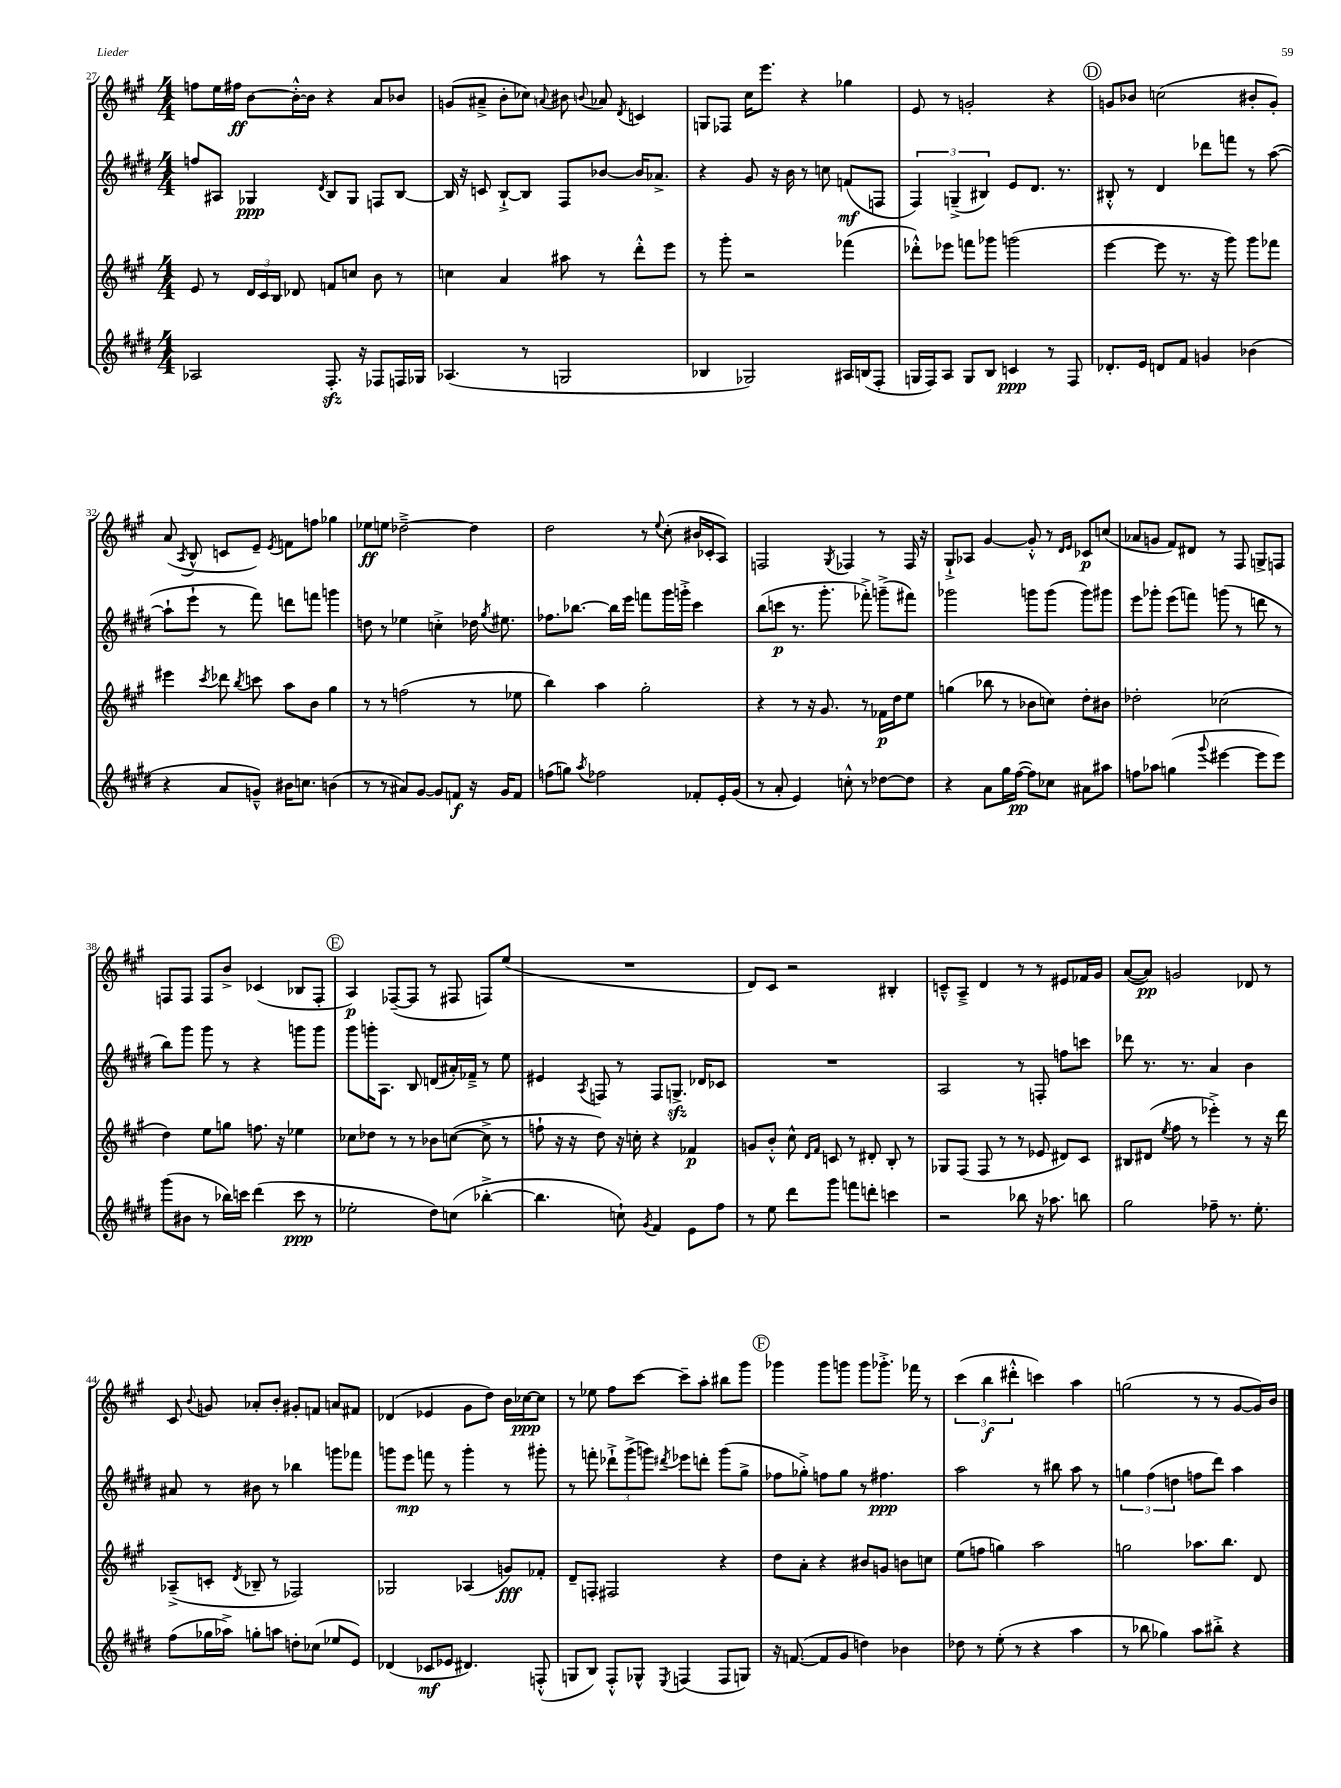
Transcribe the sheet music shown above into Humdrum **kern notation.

**kern	**dynam	**kern	**dynam	**kern	**dynam	**kern	**dynam
*part4	*part4	*part3	*part3	*part2	*part2	*part1	*part1
*staff4	*staff4	*staff3	*staff3	*staff2	*staff2	*staff1	*staff1
*clefG2	*	*clefG2	*	*clefG2	*	*clefG2	*
*k[f#c#g#d#]	*	*k[f#c#g#]	*	*k[f#c#g#d#]	*	*k[f#c#g#]	*
*M4/4	*	*M4/4	*	*M4/4	*	*M4/4	*
=27	=27	=27	=27	=27	=27	=27	=27
2A-X/	.	8e/	.	8ffn/L	.	8ffn\L	.
.	.	8r	.	8A#X/J	.	16ee\L	.
.	.	.	.	.	.	16ff#X\JJ	ff
.	.	24d/LL	.	4G-X/	ppp	[8b\L	.
.	.	24c#/	.	.	.	.	.
.	.	24B/JJ	.	.	.	.	.
.	.	8d-X/	.	.	.	16b'^^\L_	.
.	.	.	.	.	.	16b\JJ]	.
.	.	.	.	8qd#/	.	.	.
8.F#zz'/	.	8fn/L	.	8B/L	.	4r	.
.	.	8ccn/J	.	8G-/J	.	.	.
16r	.	.	.	.	.	.	.
8F-X/L	.	8b\	.	8Fn/L	.	8a/L	.
16Fn/L	.	8r	.	[8B/J	.	8b-X/J	.
16G-X/JJ	.	.	.	.	.	.	.
=28	=28	=28	=28	=28	=28	=28	=28
(4.A-X/	.	4ccn\	.	16B/]	.	(8gn/L	.
.	.	.	.	16r	.	.	.
.	.	.	.	8cn/	.	8a#X~^/J	.
.	.	4a/	.	[8B`^/L	.	8b'\L	.
8r	.	.	.	8B/J]	.	8cc-X\J)	.
.	.	.	.	.	.	8qqan/	.
2Gn/	.	8aa#X\	.	8F#/L	.	8b#X\	.
.	.	.	.	.	.	8qqbn/	.
.	.	8r	.	[8b-X/J	.	8a-X/	.
.	.	.	.	.	.	8qd/	.
.	.	8ddd'^^\L	.	16b-/KL]	.	4cn/	.
.	.	.	.	8.a-X^/J	.	.	.
.	.	8eee\J	.	.	.	.	.
=29	=29	=29	=29	=29	=29	=29	=29
4B-X/	.	8r	.	4r	.	8Gn/L	.
.	.	8ggg#'\	.	.	.	8F-X/J	.
2G-X/)	.	2r	.	8g#/	.	16cc#\KL	.
.	.	.	.	.	.	8.eee\J	.
.	.	.	.	16r	.	.	.
.	.	.	.	16b\	.	.	.
.	.	.	.	8r	.	4r	.
.	.	.	.	8ccn\	.	.	.
16A#X/LL	.	(4fff-X\	.	(8fn/L	mf	4gg-X\	.
(16Bn/J	.	.	.	.	.	.	.
8F#'/J	.	.	.	8Fn/J	.	.	.
=30	=30	=30	=30	=30	=30	=30	=30
16Gn/LL	.	8ddd-X'^^\L)	.	6F#/)	.	8e/	.
16F#/J)	.	.	.	.	.	.	.
8A/J	.	8eee-X\J	.	.	.	8r	.
.	.	.	.	(6Gn~^/	.	.	.
8G/L	.	8fffn\L	.	.	.	2gn'/	.
.	.	.	.	6B#X/)	.	.	.
8B/J	.	8ggg-X\J	.	.	.	.	.
4cn/	ppp	(2gggn\	.	8e/L	.	.	.
.	.	.	.	8.d#/J	.	.	.
8r	.	.	.	.	.	4r	.
.	.	.	.	8.r	.	.	.
8F#/	.	.	.	.	.	.	.
!!LO:REH:place=s1:t=D
=31	=31	=31	=31	=31	=31	=31	=31
8.d-X'/L	.	[4eee\	.	8B#X'^^/	.	8gn/L	.
.	.	.	.	8r	.	8b-X/J	.
16e/Jk	.	.	.	.	.	.	.
8dn/L	.	8eee\]	.	4d#/	.	(2ccn\	.
8f#/J	.	8.r	.	.	.	.	.
4gn/	.	.	.	8ddd-X\L	.	.	.
.	.	16r	.	.	.	.	.
.	.	8ggg#\)	.	8fffn\J	.	.	.
(4b-X\	.	8ggg#\L	.	8r	.	8b#X'/L	.
.	.	8fff-X\J	.	([8aa\	.	8g'/J)	.
!!LO:LB:g=z
=32	=32	=32	=32	=32	=32	=32	=32
4r	.	4eee#X\	.	8aa`\L]	.	(8a/	.
.	.	.	.	.	.	8qA/	.
.	.	.	.	8eee`\J	.	8B^^/	.
.	.	8qccc#/	.	.	.	.	.
8a/L	.	8ddd-X\	.	8r	.	8cn/L	.
.	.	8qbb/	.	.	.	.	.
8gn~^^/J)	.	8cccn\	.	8fff#\)	.	8e~/J)	.
.	.	.	.	.	.	8qe/	.
16b#X\KL	.	8aa\L	.	8dddn\L	.	8fn\L	.
8.ccn\J	.	.	.	.	.	.	.
.	.	8b\J	.	8fffn\J	.	8ffn\J	.
(4bn\	.	4gg#\	.	4gggn\	.	4gg-X\	.
=33	=33	=33	=33	=33	=33	=33	=33
8r	.	8r	.	8ddn\	.	8ee-X\L	ff
8r	.	8r	.	8r	.	8een\J	.
8a#X/L)	.	(2ffn\	.	4ee-X\	.	[2dd-X~^\	.
[8g#/J	.	.	.	.	.	.	.
8g#/L]	.	.	.	4ccn'^\	.	.	.
8fn/J	f	.	.	.	.	.	.
16r	.	8r	.	16dd-X\	.	4dd-\]	.
.	.	.	.	8qgg#/	.	.	.
16g#/KL	.	.	.	8.ee#X\	.	.	.
8f/J	.	8ee-X\	.	.	.	.	.
=34	=34	=34	=34	=34	=34	=34	=34
(8ffn\L	.	4bb\)	.	8.ff-X\L	.	2dd\	.
8ggn\J)	.	.	.	.	.	.	.
.	.	.	.	[8.bb-X\J	.	.	.
8qaa/	.	.	.	.	.	.	.
2ff-X\	.	4aa\	.	.	.	.	.
.	.	.	.	16bb-\LL]	.	.	.
.	.	.	.	16eee\JJ	.	.	.
.	.	2gg#'\	.	8fffn\L	.	8r	.
.	.	.	.	.	.	8qqee/	.
.	.	.	.	16ggg#\L	.	(8cc#'\	.
.	.	.	.	16gggn'^\JJ	.	.	.
8f-X'/L	.	.	.	4ccc#\	.	16b#X/LL	.
.	.	.	.	.	.	16c-X'/J	.
16e'/L	.	.	.	.	.	8A/J)	.
(16g#/JJ	.	.	.	.	.	.	.
=35	=35	=35	=35	=35	=35	=35	=35
8r	.	4r	.	(8bb\L	.	2Fn/	.
8a'/	.	.	.	8cccn\J	p	.	.
4e/)	.	8r	.	8.r	.	.	.
.	.	16r	.	.	.	.	.
.	.	8.g#/	.	8.ggg#'\	.	.	.
.	.	.	.	.	.	8qG#/	.
8ccn'^^\	.	.	.	.	.	4F-X/	.
8r	.	8r	.	8fff-X'^\)	.	.	.
[8dd-X\L	.	16f-X\LL	p	(8gggn~^\L	.	8r	.
.	.	16dd\J	.	.	.	.	.
8dd-\J]	.	8ee\J	.	8fff#X\J)	.	16F-/	.
.	.	.	.	.	.	16r	.
=36	=36	=36	=36	=36	=36	=36	=36
4r	.	(4ggn\	.	2ggg-X\	.	8G#`^/L	.
.	.	.	.	.	.	8A-X/J	.
8a\L	.	8bb-X\	.	.	.	[4g#/	.
16gg#\L	.	8r	.	.	.	.	.
([16ff#\JJ	pp	.	.	.	.	.	.
8ff#\L])	.	8b-X\L	.	8gggn\L	.	8g#'^^/]	.
8cc-X\J	.	8ccn\J)	.	(8ggg\J	.	8r	.
.	.	.	.	.	.	16qqd/LL	.
.	.	.	.	.	.	16qqe/JJ	.
8a#X\L	.	8dd'\L	.	8ggg\L)	.	8c-X/L	p
8aa#X\J	.	8b#X\J	.	8ggg#X\J	.	(8ccn/J	.
=37	=37	=37	=37	=37	=37	=37	=37
8ffn\L	.	2dd-X'\	.	8eee\L	.	8a-X/L	.
8aa-X\J	.	.	.	8ggg-X'\J	.	8gn/J	.
(4ggn\	.	.	.	(8eee\L	.	8f#/L)	.
.	.	.	.	8fffn\J)	.	8d#X/J	.
8qqggg#/	.	.	.	.	.	.	.
[4eee#X\	.	(2cc-X\	.	(8gggn\	.	8r	.
.	.	.	.	8r	.	8F#/	.
8eee#\L]	.	.	.	8dddn\	.	8Gn^/L	.
8eee#\J)	.	.	.	8r	.	8Fn/J	.
!!LO:LB:g=z
=38	=38	=38	=38	=38	=38	=38	=38
(8ggg#\L	.	4dd\)	.	8bb\L)	.	8Fn/L	.
8b#X\J	.	.	.	8ggg#\J	.	8F/J	.
8r	.	8ee\L	.	8ggg#\	.	8F/L	.
16bb-X\LL)	.	8ggn\J	.	8r	.	8b^/J	.
16cccn\JJ	.	.	.	.	.	.	.
(4ddd#\	.	8.ffn\	.	4r	.	(4c-X/	.
.	.	16r	.	.	.	.	.
8ccc\	ppp	4ee-X\	.	8gggn\L	.	8B-X/L	.
8r	.	.	.	8ggg\J	.	8F'/J	.
!!LO:REH:place=s1:t=E
=39	=39	=39	=39	=39	=39	=39	=39
2ee-X'\	.	8cc-X\L	.	8ggg#\L	.	4A/)	p
.	.	8dd-X\J	.	16gggn'\K	.	.	.
.	.	.	.	8.A\J	.	.	.
.	.	8r	.	.	.	([8F-X~/L	.
.	.	8r	.	8B/	.	8F-/J]	.
8dd#\L)	.	8b-X\L	.	(8dn/L	.	8r	.
(8ccn\J	.	([8ccn\J	.	16a#X'/L)	.	8F#X/	.
.	.	.	.	16f-X~^/JJ	.	.	.
[4bb-X'^\	.	8cc^\]	.	8r	.	8Fn/L)	.
.	.	8r	.	8ee\	.	(8ee/J	.
=40	=40	=40	=40	=40	=40	=40	=40
4.bb-\]	.	8ffn`\	.	4e#X/	.	1r	.
.	.	16r	.	.	.	.	.
.	.	16r	.	.	.	.	.
.	.	.	.	8qA/	.	.	.
.	.	8dd\)	.	8Fn/	.	.	.
8ccn`\)	.	16r	.	8r	.	.	.
.	.	16ccn'\	.	.	.	.	.
8qg#/	.	.	.	.	.	.	.
4f#/	.	4r	.	8F/L	.	.	.
.	.	.	.	8.Gnzz^/J	.	.	.
8e\L	.	4f-X/	p	.	.	.	.
.	.	.	.	16d-X/KL	.	.	.
8ff#\J	.	.	.	8c-X/J	.	.	.
=41	=41	=41	=41	=41	=41	=41	=41
8r	.	8gn/L	.	1r	.	8d/L)	.
8ee\	.	8b'^^/J	.	.	.	8c#/J	.
8ddd#\L	.	8cc#^^\	.	.	.	2r	.
.	.	16qqd/LL	.	.	.	.	.
.	.	16qqf#/JJ	.	.	.	.	.
8ggg#\J	.	8cn/	.	.	.	.	.
8fffn\L	.	8r	.	.	.	.	.
8dddn'\J	.	8d#X'/	.	.	.	.	.
4cccn\	.	8B'/	.	.	.	4B#X'/	.
.	.	8r	.	.	.	.	.
=42	=42	=42	=42	=42	=42	=42	=42
2r	.	8G-X/L	.	2A/	.	8cn~^^/L	.
.	.	(8F#/J	.	.	.	8A~^/J	.
.	.	8F#/	.	.	.	4d/	.
.	.	8r	.	.	.	.	.
8bb-X\	.	8r	.	8r	.	8r	.
16r	.	8e-X/	.	8Fn'/	.	8r	.
8.aa-X\	.	.	.	.	.	.	.
.	.	8d#X/L)	.	8ffn\L	.	8e#X/L	.
8bbn\	.	8c#/J	.	8cccn\J	.	16f-X/L	.
.	.	.	.	.	.	16g#/JJ	.
=43	=43	=43	=43	=43	=43	=43	=43
2gg#\	.	8B#X/L	.	8ddd-X\	.	([8a/L	.
.	.	(8d#X/J	.	8.r	.	8a/J])	pp
.	.	8qee/	.	.	.	.	.
.	.	8ff#\	.	.	.	2gn/	.
.	.	.	.	8.r	.	.	.
.	.	8r	.	.	.	.	.
8ff-X~\	.	4eee-X'^\)	.	4a/	.	.	.
8.r	.	.	.	.	.	.	.
.	.	8r	.	4b\	.	8d-X/	.
8.ee'\	.	.	.	.	.	.	.
.	.	16r	.	.	.	8r	.
.	.	16ddd\	.	.	.	.	.
!!LO:LB:g=z
=44	=44	=44	=44	=44	=44	=44	=44
(8ff#\L	.	(8A-X~^/L	.	8a#X/	.	8c#/	.
.	.	.	.	.	.	8qqb/	.
16gg-X\L	.	8cn'/J	.	8r	.	8gn/	.
16aa-X^\JJ)	.	.	.	.	.	.	.
.	.	8qd/	.	.	.	.	.
8ggn'\L	.	8B-X~/	.	8b#X\	.	8a-X'/L	.
8aan\J	.	8r	.	8r	.	8b'/J	.
8ddn'\L	.	2F-X/)	.	4bb-X\	.	8g#X'/L	.
(8cc-X\J	.	.	.	.	.	8fn/J	.
8ee-X/L	.	.	.	8gggn\L	.	8an/L	.
8e/J)	.	.	.	8fff-X\J	.	8f#X/J	.
=45	=45	=45	=45	=45	=45	=45	=45
(4d-X/	.	2G-X/	.	8gggn\L	.	(4d-X/	.
.	.	.	.	8eee\J	mp	.	.
8c-X/L	mf	.	.	8fffn\	.	4e-X/	.
8e-X/J	.	.	.	8r	.	.	.
4.d#X/)	.	(4A-X/	.	4ggg'\	.	8g#\L	.
.	.	.	.	.	.	8dd\J)	.
.	.	8gn/L)	fff	8r	.	16b\LL	.
.	.	.	.	.	.	[16cc-X\J	ppp
(8Fn'^^/	.	8f-X'/J	.	8ggg#X'\	.	8cc-\J]	.
=46	=46	=46	=46	=46	=46	=46	=46
8Gn/L	.	8d~/L	.	8r	.	8r	.
8B/J)	.	8Fn'/J	.	8fffn'\	.	8ee-X\	.
8F#'^^/L	.	2F#X/	.	12ddd-X`^\L	.	8ff#\L	.
.	.	.	.	(12ggg#^\	.	.	.
8G-X^^/J	.	.	.	.	.	[8ccc#\J	.
.	.	.	.	12gggn\J)	.	.	.
8qE/	.	.	.	8qddd#X/	.	.	.
(4Fn/	.	.	.	8eee-X\L	.	8ccc#~\L]	.
.	.	.	.	8dddn'\J	.	8aa'\J	.
8F/L	.	4r	.	(8ggg\L	.	8bb#X\L	.
8Gn/J)	.	.	.	8gg#^\J	.	8ggg#\J	.
!!LO:REH:place=s1:t=F
=47	=47	=47	=47	=47	=47	=47	=47
16r	.	8dd\L	.	8ff-X\L	.	4ggg-X\	.
([8.fn/	.	.	.	.	.	.	.
.	.	8a'\J	.	8gg-X'^\J)	.	.	.
8f/L]	.	4r	.	8ffn\L	.	8ggg-\L	.
8g#/J	.	.	.	8gg-\J	.	8gggn\J	.
4ddn\)	.	8b#X/L	.	8r	.	8ggg\L	.
.	.	8gn/J	.	4.ff#X\	ppp	8.ggg-X'^\J	.
4b-X\	.	8bn\L	.	.	.	.	.
.	.	.	.	.	.	16fff-X\	.
.	.	8ccn\J	.	.	.	8r	.
=48	=48	=48	=48	=48	=48	=48	=48
8dd-X\	.	(8ee\L	.	2aa\	.	(6ccc#\	.
8r	.	8ffn\J	.	.	.	.	.
.	.	.	.	.	.	6bb\	f
(8ee'\	.	4ggn\)	.	.	.	.	.
.	.	.	.	.	.	6ddd#X'^^\	.
8r	.	.	.	.	.	.	.
4r	.	2aa\	.	8r	.	4cccn\)	.
.	.	.	.	8bb#X\	.	.	.
4aa\	.	.	.	8aa\	.	4aa\	.
.	.	.	.	8r	.	.	.
=49	=49	=49	=49	=49	=49	=49	=49
8r	.	2ggn\	.	6ggn\	.	(2ggn\	.
8bb-X\	.	.	.	.	.	.	.
.	.	.	.	(6ff#\	.	.	.
4gg-X\)	.	.	.	.	.	.	.
.	.	.	.	6ddn\	.	.	.
8aa\L	.	8.aa-X\L	.	8ffn\L	.	8r	.
8bb#X'^\J	.	.	.	8ddd#\J)	.	8r	.
.	.	8.bb\J	.	.	.	.	.
4r	.	.	.	4aa\	.	[8g#/L	.
.	.	8d/	.	.	.	16g#/L])	.
.	.	.	.	.	.	16b/JJ	.
==	==	==	==	==	==	==	==
*-	*-	*-	*-	*-	*-	*-	*-
